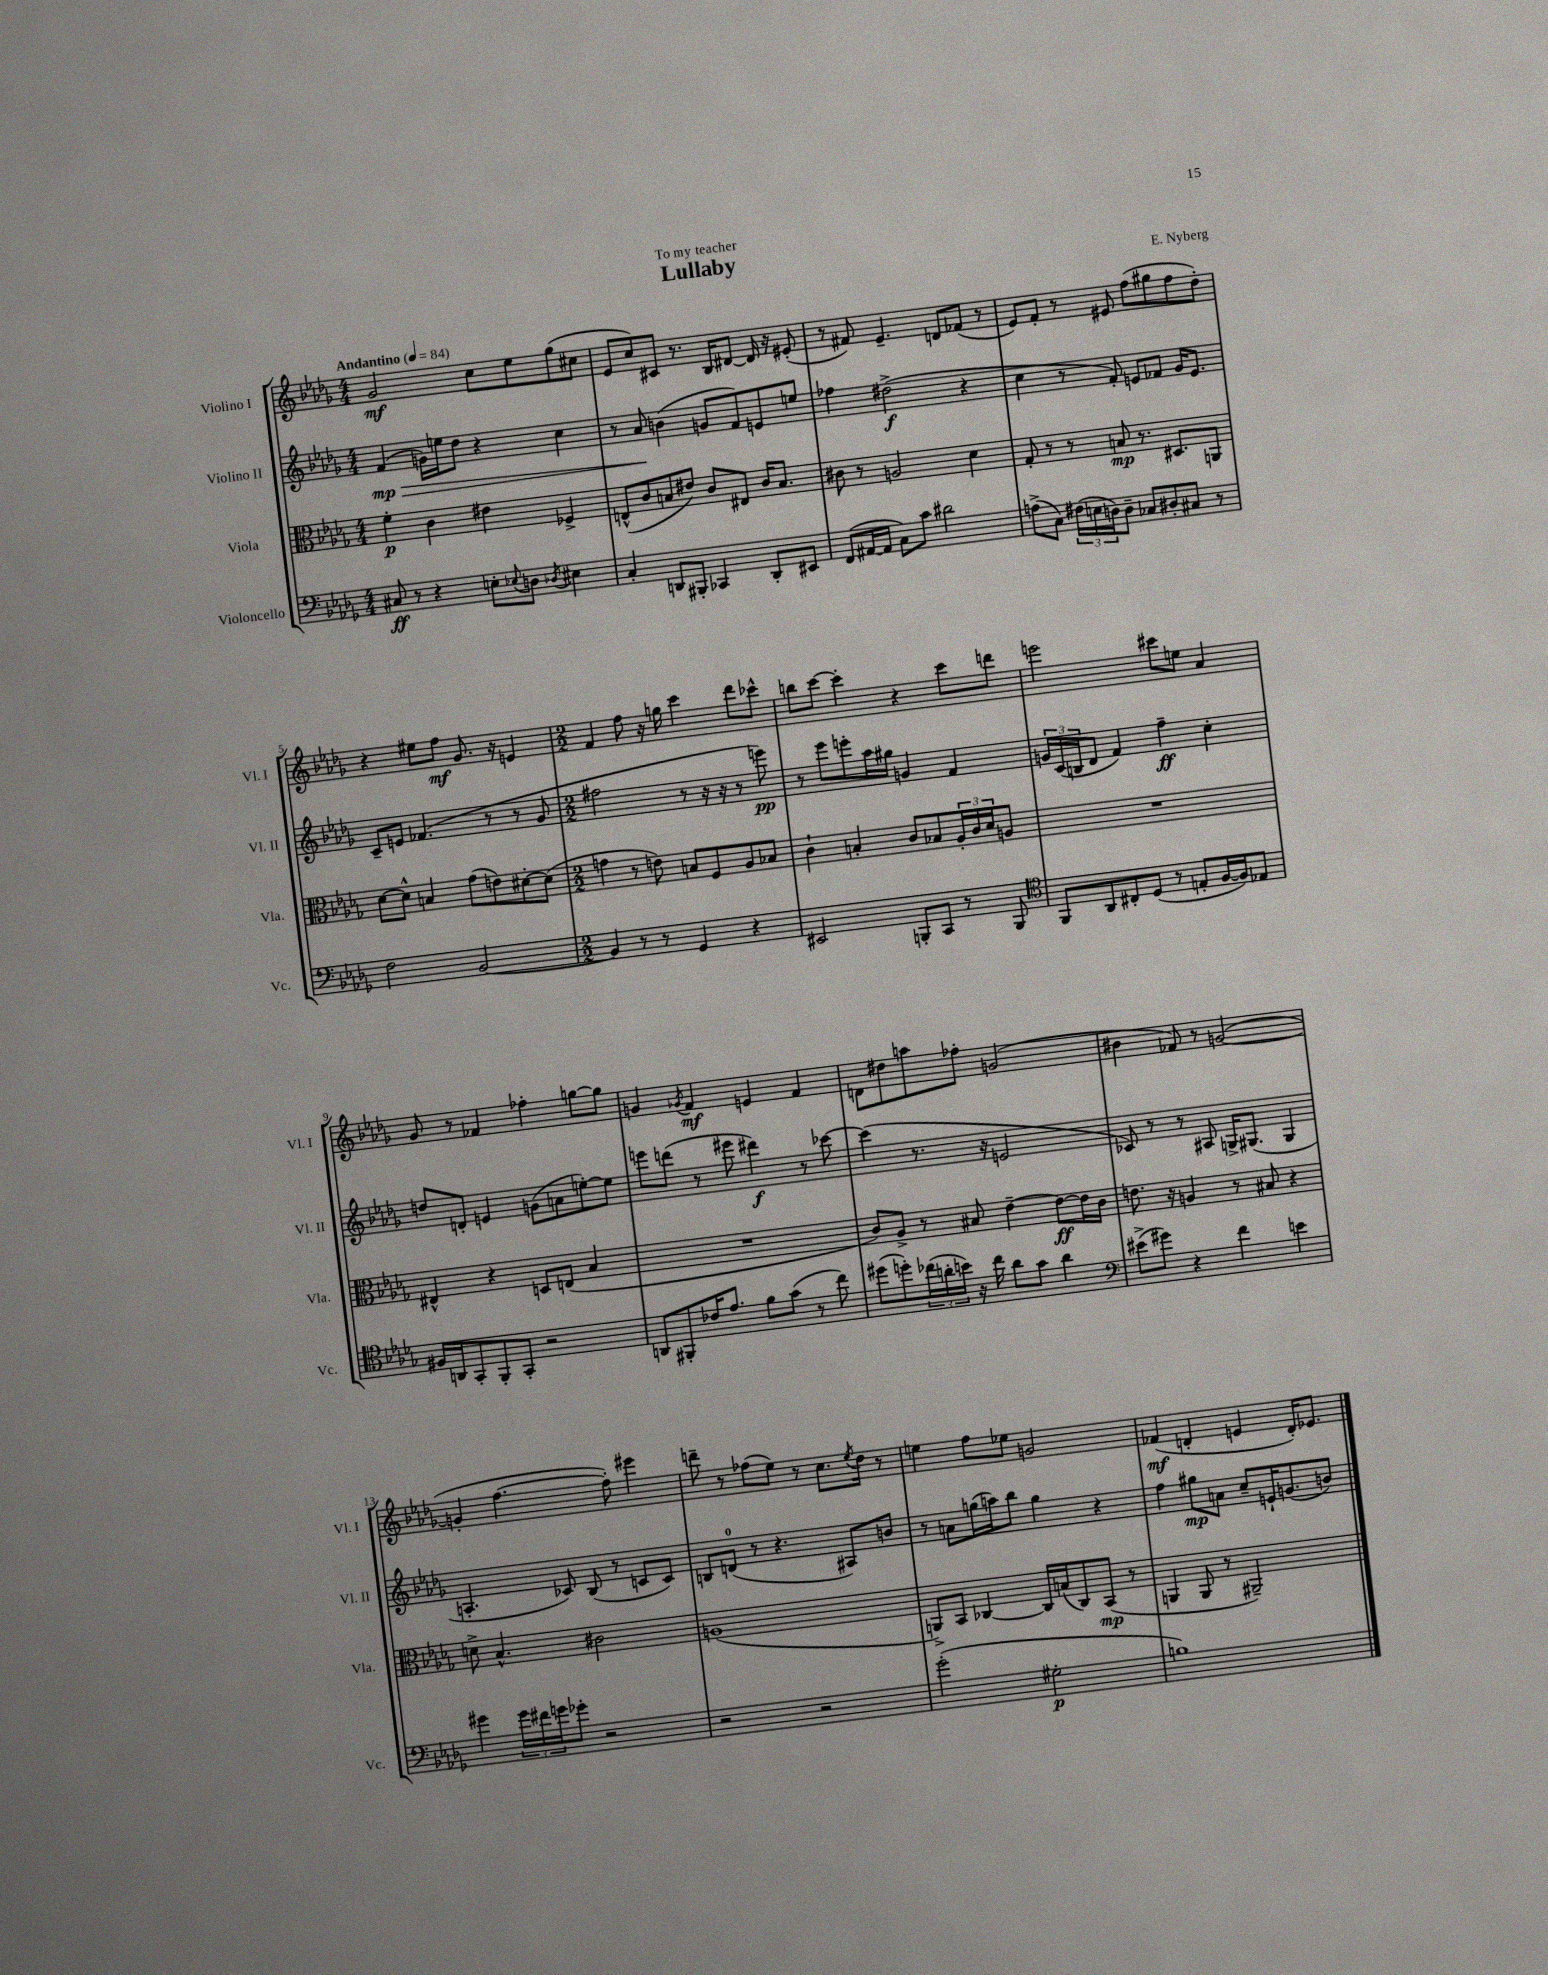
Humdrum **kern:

**kern	**kern	**kern	**kern
*staff4	*staff3	*staff2	*staff1
*clefF4	*clefC3	*clefG2	*clefG2
*k[b-e-a-d-g-]	*k[b-e-a-d-g-]	*k[b-e-a-d-g-]	*k[b-e-a-d-g-]
*M4/4	*M4/4	*M4/4	*M4/4
*MM84	*MM84	*MM84	*MM84
8C#	4f'	(4f	2g-
8r	.	.	.
4r	4c	16g)	.
.	.	16ee	.
.	.	8dd-	.
8E'	4e#	4r	8cc
8qqE-	.	.	.
8D	.	.	8ee-
8qD-	.	.	.
4E#	4F-^	4cc	(8gg-
.	.	.	8cc#
=	=	=	=
4C'	(8E^^	8r	8e-
.	8c	8a-	8cc)
8DD	8B	(4b	8c#
8BBB#'	8e#)	.	8.r
4CC-	8c	8g	.
.	.	.	16B-
.	8E#	8f)	[8d#
8DD'	16c	8e	16d#]
.	8.B	.	16r
8EE#	.	8ee	(8e#'
=	=	=	=
(8FF	8c#	4ff-	8r
[16AA#	8r	.	8f#)
16AA#]	.	.	.
8C)	2A	(2dd#^	4.e-~
8c	.	.	.
2d#	.	.	.
.	.	.	8d
.	4d-	4r	(8f-
.	.	.	8r
=	=	=	=
(8A^	8G-'	4cc	8e-)
8C)	8r	.	8f'
(24F#	8r	8r	8r
24E	.	.	.
24D)	.	.	.
8D~	8B	8f')	8e#
8C-	8.r	8e	(8ff
8D#'	.	8f-	8gg#
.	8.D#	.	.
8C#	.	16g-	8ff
.	.	8.e	.
8r	8AA	.	8dd-')
=	=	=	=
2F	[8d-	8c~	4r
.	8d-^^]	8e	.
.	4B	(4.f-	8ee#
.	.	.	8ff
[2BB-	(8g-	.	8.g-
.	8e)	8r	.
.	.	.	16r
.	[8d#'	8r	4e
.	(8d#]	8g-	.
=	=	=	=
*M2/2	*M2/2	*M2/2	*M2/2
4BB-]	4g	2ff#	4f
8r	8r	.	8ff
8r	8e)	.	16r
.	.	.	16gg
4GG-	8B	8r	4ccc
.	8F	16r	.
.	.	16r	.
4r	8A-	8r	8ddd-
.	8B-	8eee)	8ccc-^^
=	=	=	=
2EE#	4c`	8r	8bb
.	.	8eee-	[8ccc
.	4B'	8eee'	4ccc']
.	.	16aa-	.
.	.	16gg#	.
8BBB'	8c	4g	4r
8CC	8B-	.	.
8r	24A-'	4f	8ccc
.	24c	.	.
.	24d-	.	.
8BBB	8A	.	8ddd
=	=	=	=
*clefC4	*	*	*
8FF	1r	24g	2eee
.	.	(24c	.
.	.	24B	.
8AA-	.	8d-	.
8C#'	.	4f)	.
(8D-	.	.	.
8r	.	4ff~	8ccc#
8E'	.	.	8ee
[16F	.	4cc'	4a-
16F])	.	.	.
8E-	.	.	.
=	=	=	=
16F#	4E#^^	8dd	8g-
16AA	.	.	.
8GG-'	.	8d'	8r
8FF'	4r	4e	4f-
8GG-'	.	.	.
2r	8D	(8g	4ff-'
.	(8E	8a	.
.	4B-	[8ee')	[8gg
.	.	8ee]	8gg]
=	=	=	=
8AA	1r	8eee	4g
8FF#'	.	(8ddd	.
.	.	.	8qg-
16c-	.	8r	4f
8.e-	.	.	.
.	.	8eee#	.
8f	.	4ddd#)	4e
(8g-	.	.	.
8r	.	8r	4f
8cc)	.	[8ccc-	.
=	=	=	=
(8dd#	8c)	(4ccc-]	8d
8dd')	8A-^	.	8dd#
(24cc-	8r	8.r	8aa
24a'	.	.	.
24b)	.	.	.
16r	8B#	.	8ff-'
16cc-	.	16r	.
8a	[4e-~	2e	(2g
8g-	.	.	.
4a	8e-_	.	.
.	16e-]	.	.
.	16c	.	.
=	=	=	=
*clefF4	*	*	*
(8e#^	8.e	8c-)	4b#
8g#)	.	8r	.
.	16r	.	.
4r	4A	8r	8f-)
.	.	8A#	8r
4f	8r	16G^	([2g
.	.	(8.G#	.
.	8B#	.	.
4e	4r	4G#	.
=	=	=	=
4g#	8d^	4.A'	4g']
.	4.B-^^	.	.
24g#	.	.	[4.ff
24f#	.	.	.
24g	.	.	.
8g-'	.	8c-)	.
2r	2c#	(8B-	.
.	.	8r	8ff'])
.	.	8c	4eee#
.	.	8c)	.
=	=	=	=
2r	(1A	8B	8ddd~
.	.	(8d	8r
.	.	8r	(8ff-
.	.	4.r	8ee-)
2r	.	.	8r
.	.	.	8.cc
.	.	8A#)	.
.	.	.	8qee-
.	.	.	16dd-
.	.	8b	8r
=	=	=	=
(2g-'	8AA^)	8r	4ee
.	8BB-	8a	.
.	[4C-	(16gg	8ff
.	.	16aa)	.
.	.	8bb-	8ee-
2G#'	16C-]	4gg	2g
.	(16B	.	.
.	8C-)	.	.
.	(8BB-	4r	.
.	8r	.	.
=	=	=	=
1B)	4AA	4ff	(4f-
.	8AA	8gg#	4d'
.	8r	8a	.
.	2AA#~)	8cc~	4e
.	.	16e`	.
.	.	(8.g	.
.	.	.	16d')
.	.	.	8.e-
.	.	8b)	.
==	==	==	==
*-	*-	*-	*-
